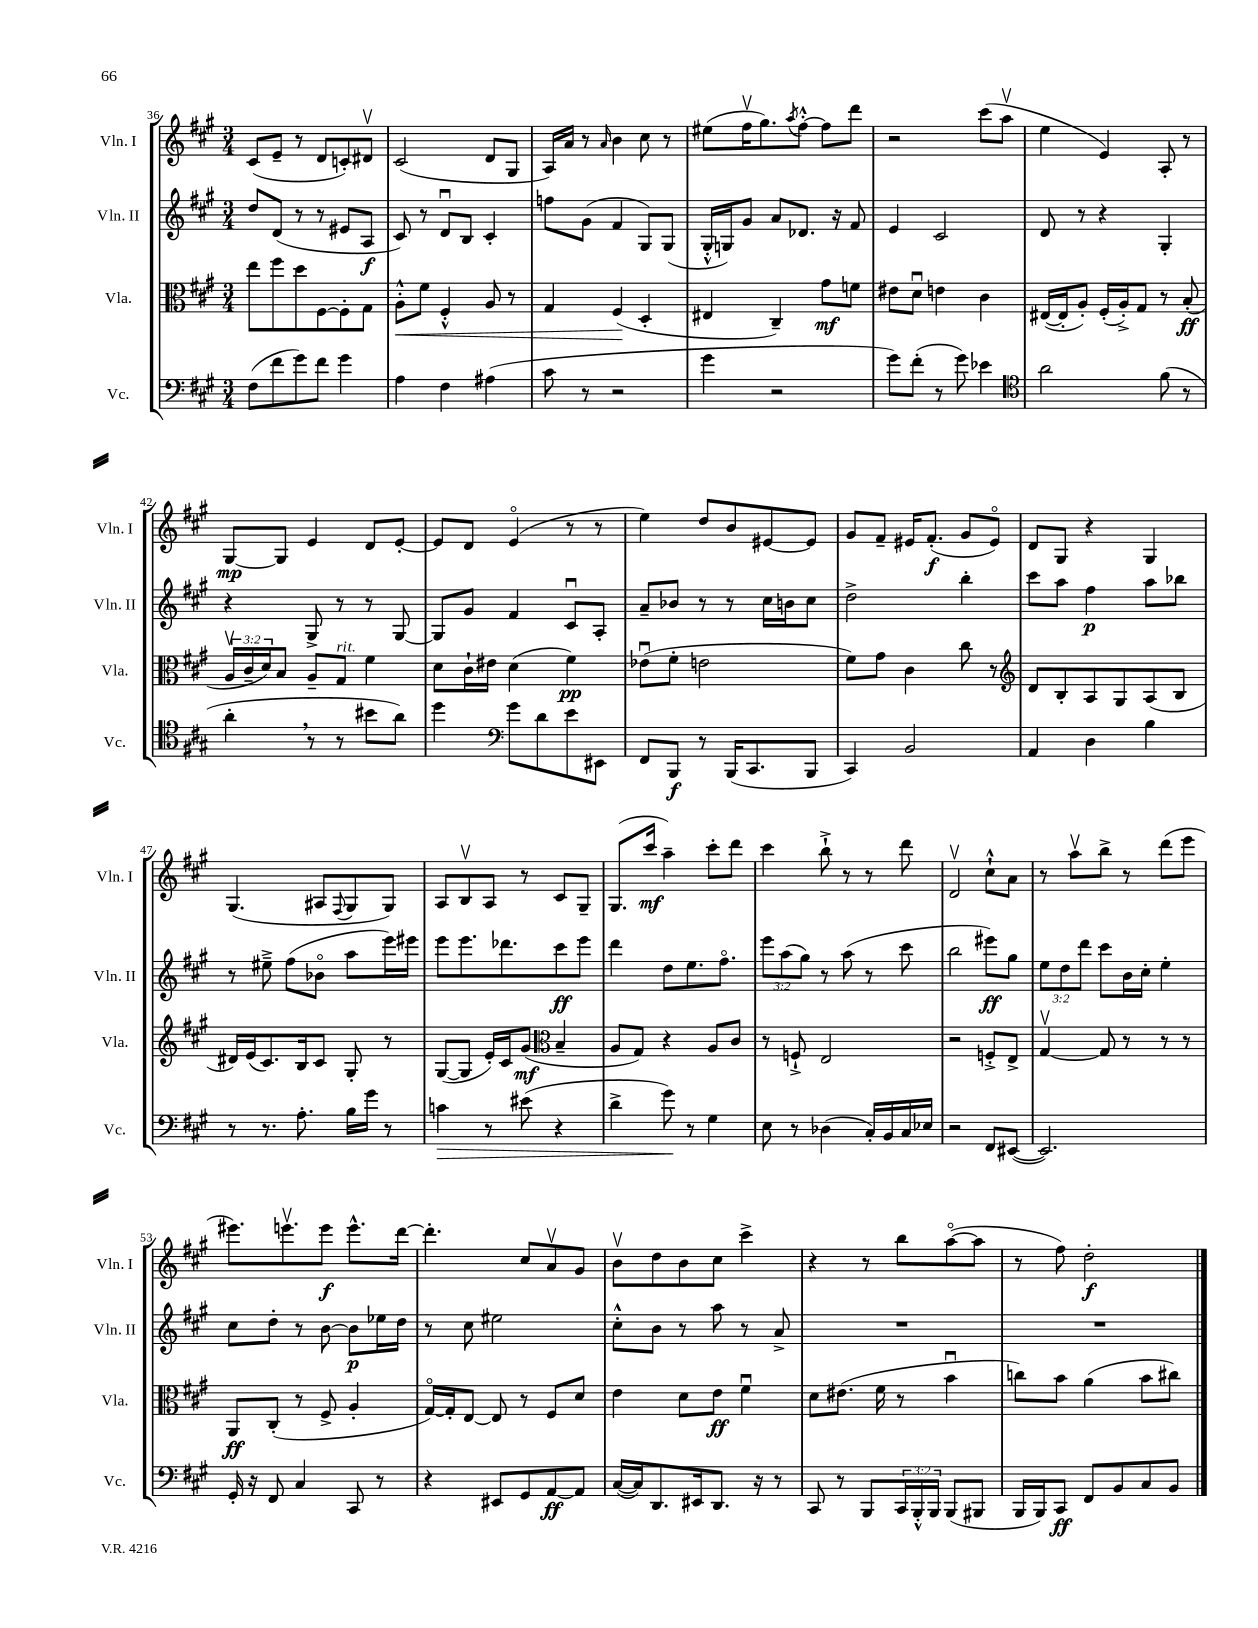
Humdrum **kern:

**kern	**kern	**kern	**kern
*staff4	*staff3	*staff2	*staff1
*clefF4	*clefC3	*clefG2	*clefG2
*k[f#c#g#]	*k[f#c#g#]	*k[f#c#g#]	*k[f#c#g#]
*M3/4	*M3/4	*M3/4	*M3/4
(8F#\L	8ee\L	8dd/L	(8c#/L
8f#\	8ff#\	(8d/J	8e~/J
8g#\)	8dd\	8r	8r
8f#\J	[8F#\	8r	8d/L
4g#\	8F#'\]	8e#/L	8c'/)
.	8G#\J	8A/J	8d#v/J
=	=	=	=
4A\	8A'^^\L	8c#/)	(2c#/
.	8f#\J	8r	.
4F#\	4F#'^^/	8du/L	.
.	.	8B/J	.
(4A#\	8A/	4c#'/	8d/L
.	8r	.	8G#/J
=	=	=	=
8c#\	4G#/	8ff\L	16A/LL)
.	.	.	16a/JJ
8r	.	(8g#\J	8r
.	.	.	16qqa/
2r	(4F#/	4f#/	4b\
.	4D'/	8G#/L)	8cc#\
.	.	(8G#/J	8r
=	=	=	=
4g#\	4E#/	16G#'^^/LL	(8ee#\L
.	.	16G/J)	.
.	.	8g#/J	16ff#v\K
.	.	.	8.gg#\)
2r	4C#~/)	8a/L	.
.	.	.	8qaa/
.	.	8.d-/J	[8ff#'^^\J
.	8g#\L	.	8ff#\]L
.	.	16r	.
.	8f\J	8f#/	8ddd\J
=	=	=	=
8g#\L)	8e#\L	4e/	2r
(8f#'\J	8du\J	.	.
8r	4e\	2c#/	.
8g#\)	.	.	.
4e-\	4c#\	.	(8ccc#\L
.	.	.	8aav\J
=	=	=	=
*clefC4	*	*	*
2a\	([16E#/LL	8d/	4ee\
.	16E#'/]J	.	.
.	8A'/J)	8r	.
.	(16F#'/LL	4r	4e/)
.	16A'^/J)	.	.
.	8G#/J	.	.
(8f#\	8r	4G#'/	8A'/
8r	(8B'/	.	8r
=	=	=	=
4a'\	24Av/LL	4r	[8G#/L
.	24c#~/	.	.
.	24d/J)	.	.
.	8B/J	.	8G#/]J
8r	8A~/L	8G#^/	4e/
8r	8G#/J	8r	.
8b#\L	4f#\	8r	8d/L
8a\J)	.	[8G#/	[8e'/J
=	=	=	=
4dd\	8d\L	8G#/]L	8e/]L
.	16c#`\L	8g#/J	8d/J
.	16e#\JJ	.	.
*clefF4	*	*	*
8g#\L	(4d\	4f#/	(4eo/
8d\	.	.	.
8e\	4f#\)	8c#u/L	8r
8EE#\J	.	8A'/J	8r
=	=	=	=
8FF#/L	(8e-u\L	8a~/L	4ee\)
8BBB/J	8f#'\J	8b-/J	.
8r	2e\	8r	8dd/L
(16BBB/LK	.	8r	8b/
8.CC#/	.	.	.
.	.	16cc#\LL	[8e#/
.	.	16b\J	.
8BBB/J	.	8cc#\J	8e#/]J
=	=	=	=
4CC#/)	8f#\L)	2dd^\	8g#/L
.	8g#\J	.	8f#~/J
2BB/	4c#\	.	16e#/LK
.	.	.	(8.f#'/J
.	8cc#\	4bb'\	8g#/L
.	8r	.	8e#o/J)
=	=	=	=
*	*clefG2	*	*
4AA/	8d/L	8ccc#\L	8d/L
.	8B'/	8aa\J	8G#/J
4D\	8A/	4ff#\	4r
.	8G#/	.	.
4B\	(8A/	8aa\L	4G#/
.	8B/J	8bb-\J	.
=	=	=	=
8r	16d#/LL)	8r	(4.G#/
.	(16e/J	.	.
8.r	8.c#/)	8ee#~^\	.
.	.	(8ff#\L	.
8.A'\	16B/k	.	.
.	8c#/J	8b-o\J	8A#/L
.	.	.	8qqF#/
16B\LL	8G#'/	8aa\L	8G#/
16g#\JJ	.	.	.
8r	8r	16eee\L)	8G#/J)
.	.	16eee#\JJ	.
=	=	=	=
4c\	([8G#/L	8eee\L	8A/L
.	8G#/]J	8.eee\	8Bv/
8r	16e'/LL)	.	8A/J
.	16c#/J	8.ddd-\	.
(8e#\	(8g#/J	.	8r
*	*clefC3	*	*
4r	4B~/	8ccc#\	8c#/L
.	.	8eee\J	8G#~/J
=	=	=	=
4d^\	8A/L	4ddd\	(8.G#/L
.	8G#/J)	.	.
.	.	.	16ccc#/Jk
8g#\)	4r	8dd\L	4aa~\)
8r	.	8.ee\	.
4G#\	8A/L	.	8ccc#'\L
.	.	8.ff#o\J	.
.	8c#/J	.	8ddd\J
=	=	=	=
8E\	8r	12eee\L	4ccc#\
.	.	(12aa\	.
8r	8F`^/	.	.
.	.	12gg#\J)	.
(4D-\	2E/	8r	8bb`^\
.	.	(8aa\	8r
16C#'/LL)	.	8r	8r
16BB/	.	.	.
16C#/	.	8ccc#\	8ddd\
16E-/JJ	.	.	.
=	=	=	=
2r	2r	2bb\	2dv/
8FF#/L	8F'^/L	8eee#\L)	8cc#`^^\L
([8EE#/J	8E^/J	8gg#\J	8a\J
=	=	=	=
2.EE#/])	[4G#v/	12ee\L	8r
.	.	12dd\	.
.	.	.	8aav\L
.	.	12ddd\J	.
.	8G#/]	8ccc#\L	8bb^\J
.	8r	16b\L	8r
.	.	16cc#'\JJ	.
.	8r	4ee'\	(8ddd\L
.	8r	.	8eee\J
=	=	=	=
16GG#'/	8AA/L	8cc#\L	8.eee#\L)
16r	.	.	.
8FF#/	(8C#'/J	8dd'\J	.
.	.	.	8.eeev\
4C#/	8r	8r	.
.	8F#^/	[8b\	8eee\J
8CC#/	4A'/	8b\]L	8.eee^^\L
8r	.	16ee-\L	.
.	.	16dd\JJ	[16ddd\Jk
=	=	=	=
4r	[16G#o/LL)	8r	4.ddd'\]
.	16G#'/]J	.	.
.	[8E/J	8cc#\	.
8EE#/L	8E/]	2ee#\	.
8GG#/	8r	.	8cc#/L
[8AA/	8F#/L	.	8av/
8AA/]J	8d/J	.	8g#/J
=	=	=	=
([16C#/LL	4e\	8cc#'^^\L	8bv\L
16C#/]J)	.	.	.
8.DD/	.	8b\J	8dd\
.	8d\L	8r	8b\
16EE#/k	.	.	.
8.DD/J	8e\J	8aa\	8cc#\J
.	4f#u\	8r	4ccc#^\
16r	.	.	.
8r	.	8a^/	.
=	=	=	=
8CC#/	8d\L	2.r	4r
8r	(8.e#\J	.	.
8BBB/L	.	.	8r
.	16f#\	.	.
24CC#/L	8r	.	8bb\L
24BBB'^^/	.	.	.
24BBB/JJ	.	.	.
(8BBB/L	4bu\	.	([8aao\
8BBB#/J	.	.	8aa\]J
=	=	=	=
16BBB/LL	8cc\L)	2.r	8r
16BBB/J)	.	.	.
8CC#/J	8b\J	.	8ff#\)
8FF#/L	(4a\	.	2dd'\
8BB/	.	.	.
8C#/	8b\L	.	.
8BB/J	8cc#\J)	.	.
==	==	==	==
*-	*-	*-	*-
